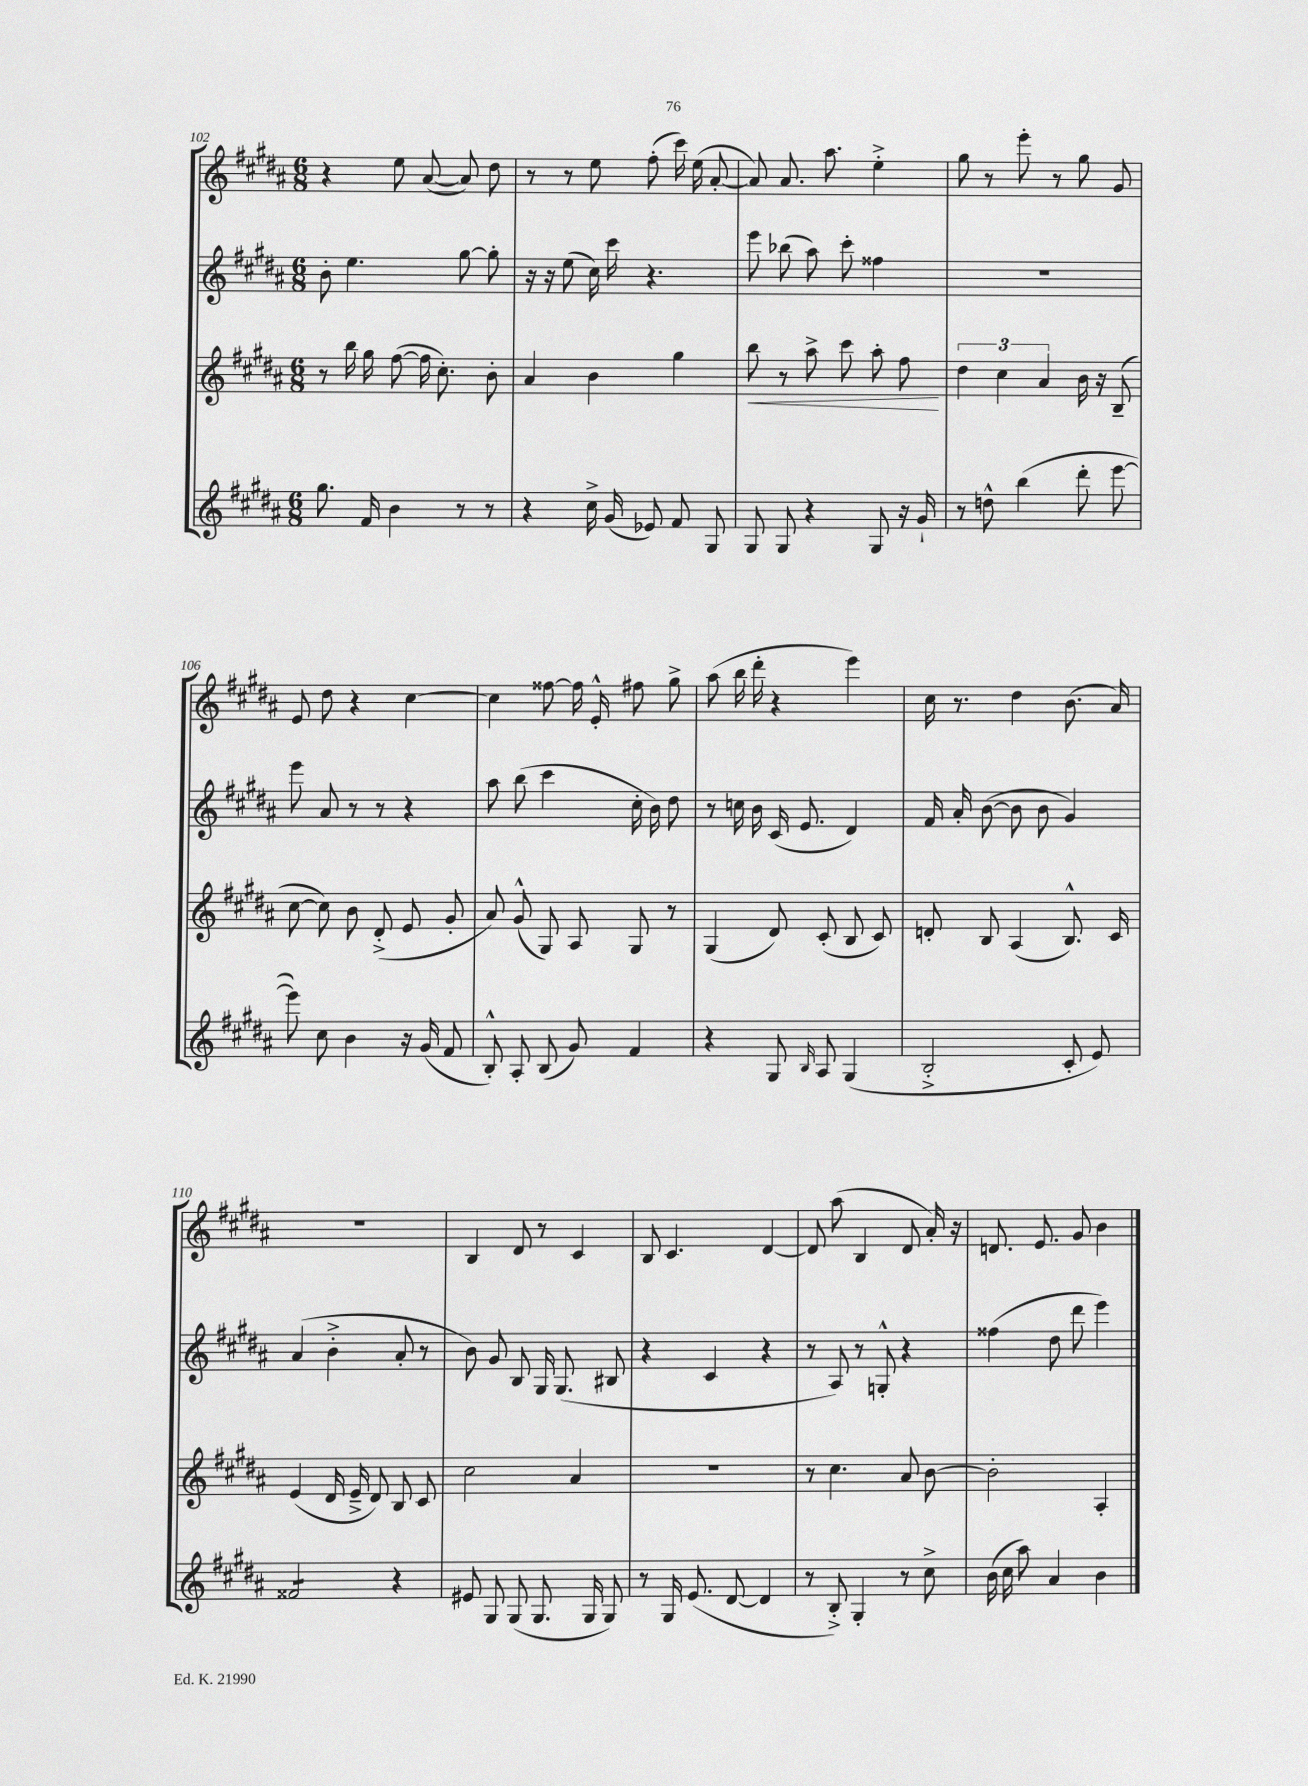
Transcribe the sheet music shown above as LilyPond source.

<<
\new StaffGroup <<
\new Staff = "s0" {
    \clef treble \key b \major \numericTimeSignature \time 6/8
    \autoBeamOff r4 e''8 ais'8~( ais'8) dis''8 |
    r8 r8 e''8 fis''8-.( cis'''16) e''16( ais'8~-. |
    ais'8) ais'8. ais''8. e''4-.-> |
    gis''8 r8 e'''8-. r8 gis''8 gis'8 |
    e'8 dis''8 r4 cis''4~ |
    cis''4 fisis''8~ fisis''16 e'16-.-^ fis''8 gis''8-> |
    ais''8( b''16 dis'''16-. r4 e'''4) |
    cis''16 r8. dis''4 b'8.( ais'16) |
    R2. |
    b4 dis'8 r8 cis'4 |
    b8 cis'4. dis'4~ |
    dis'8 ais''8( b4 dis'8 ais'16-.) r16 |
    d'8. e'8. gis'8 b'4 \bar "|." |
}
\new Staff = "s1" {
    \clef treble \key b \major \numericTimeSignature \time 6/8
    \autoBeamOff b'8-. e''4. gis''8~ gis''8-. |
    r16 r16 e''8( cis''16) cis'''16 r4. |
    e'''8 bes''8( ais''8) cis'''8-. fisis''4 |
    R2. |
    e'''8 ais'8 r8 r8 r4 |
    ais''8 b''8( cis'''4 cis''16-. b'16) dis''8 |
    r8 c''16 b'16 cis'16( e'8. dis'4) |
    fis'16 ais'16-. b'8~( b'8 b'8 gis'4) |
    ais'4( b'4-.-> ais'8-. r8 |
    b'8) gis'8 b8 gis16 gis8.( bis8 |
    r4 cis'4 r4 |
    r8 ais8) r8 g8-.-^ r4 |
    fisis''4( dis''8 dis'''8 e'''4) \bar "|." |
}
\new Staff = "s2" {
    \clef treble \key b \major \numericTimeSignature \time 6/8
    \autoBeamOff r8 b''16 gis''16 fis''8~( fis''16 cis''8.-.) b'8-. |
    ais'4 b'4 gis''4 |
    b''8\< r8 ais''8-> cis'''8 ais''8-. fis''8\! |
    \tuplet 3/2 { dis''4 cis''4 ais'4 } b'16 r16 b8--( |
    cis''8~ cis''8) b'8 dis'8-.->( e'8 gis'8-. |
    ais'8) gis'8-^( gis8) ais8 gis8 r8 |
    gis4( dis'8) cis'8-.( b8 cis'8) |
    d'8-. b8 ais4( b8.-^) cis'16 |
    e'4( dis'16 e'16---> dis'8) b8 cis'8 |
    cis''2 ais'4 |
    r2. |
    r8 cis''4. ais'8 b'8~ |
    b'2-. ais4-. \bar "|." |
}
\new Staff = "s3" {
    \clef treble \key b \major \numericTimeSignature \time 6/8
    \autoBeamOff gis''8. fis'16 b'4 r8 r8 |
    r4 cis''16-> gis'16( ees'8) fis'8 gis8 |
    gis8 gis8 r4 gis8 r16 gis'16-! |
    r8 d''8-^ b''4( dis'''8-. e'''8~ |
    e'''8) cis''8 b'4 r16 gis'16( fis'8 |
    b8-.-^) ais8-. b8( gis'8) fis'4 |
    r4 gis8 \grace { b16 } ais8 gis4( |
    b2-.-> cis'8-. e'8) |
    fisis'2:8 r4 |
    eis'8 gis8 gis8( gis8. gis16 gis8) |
    r8 gis16 e'8.( dis'8~ dis'4 |
    r8 b8-.->) gis4-. r8 cis''8-> |
    b'16( cis''16 ais''8) ais'4 b'4 \bar "|." |
}
>>
>>
\layout { \context { \Score currentBarNumber = #102 } }
